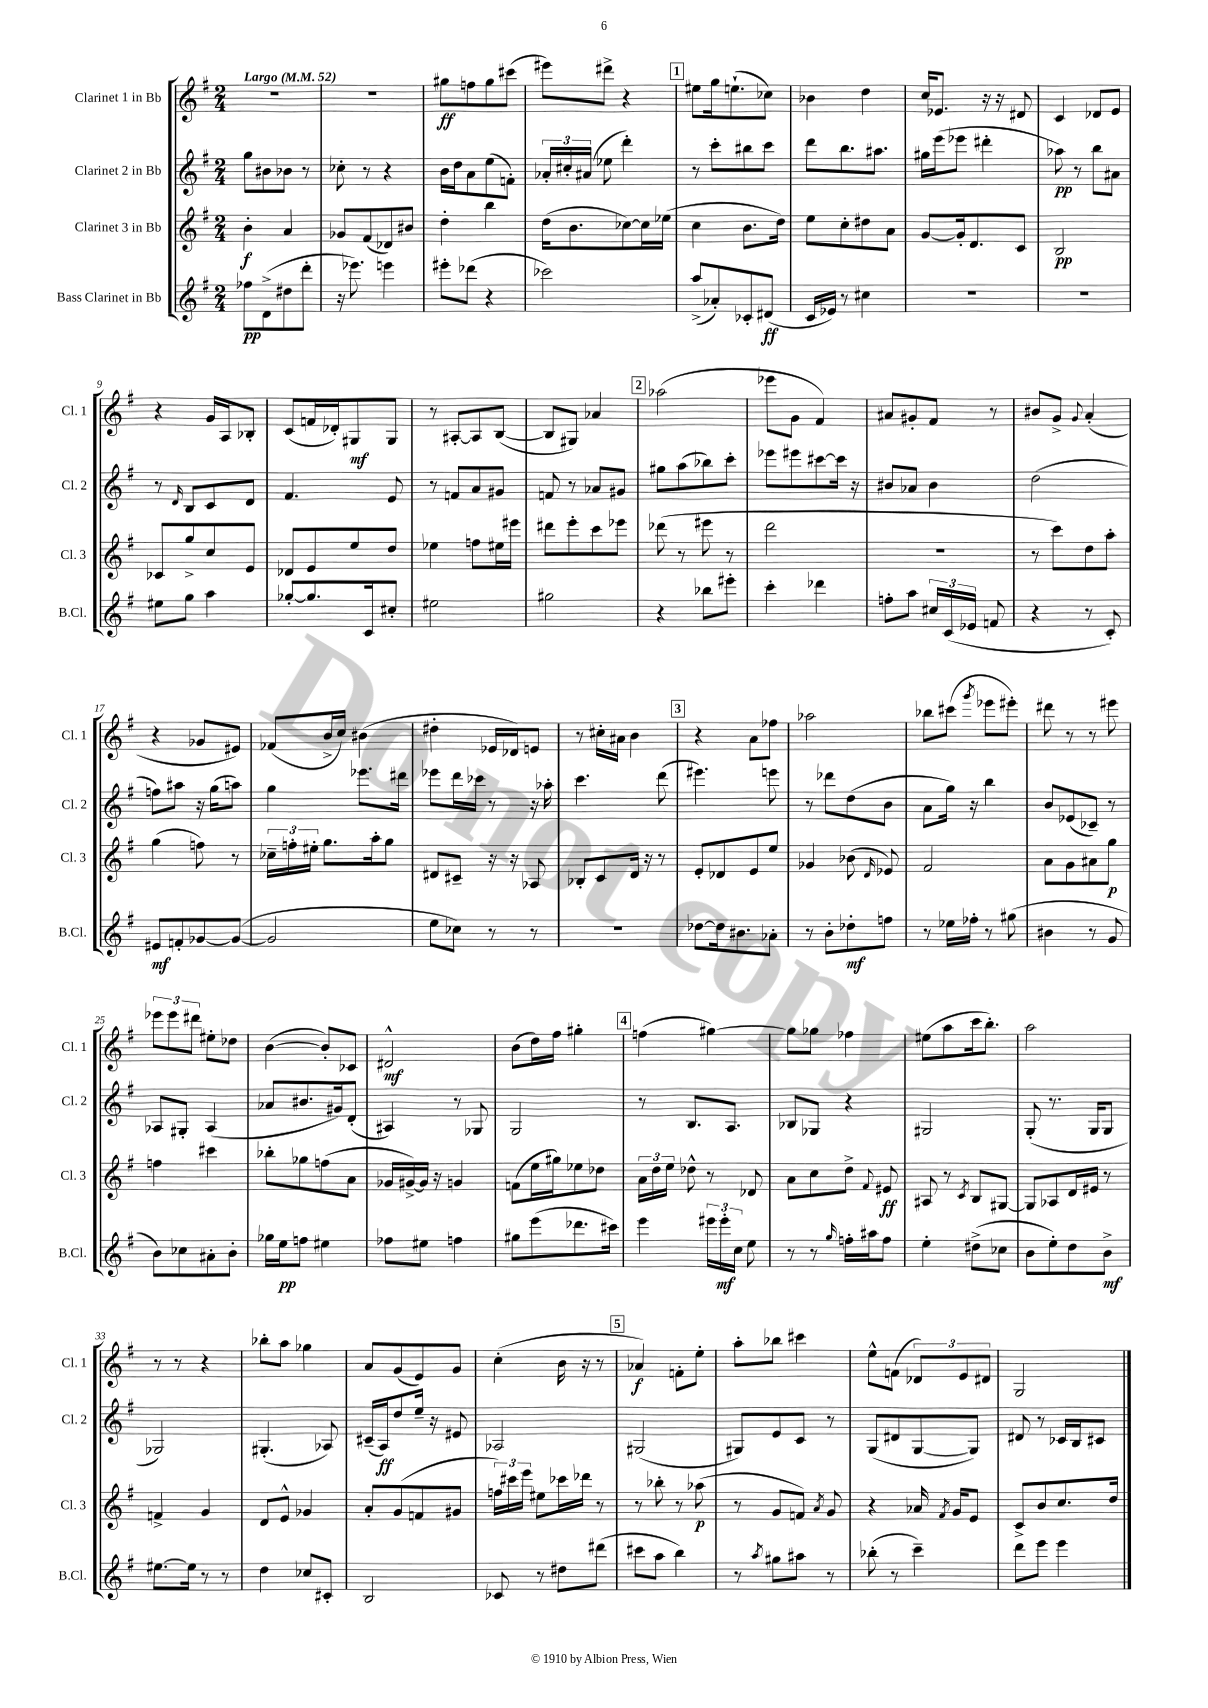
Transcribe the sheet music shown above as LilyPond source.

<<
\new StaffGroup <<
\new Staff = "s0" \with { instrumentName = "Clarinet 1 in Bb" shortInstrumentName = "Cl. 1" } {
    \clef treble \key g \major \numericTimeSignature \time 2/4 \tempo "Largo" 4 = 52
    \autoBeamOff R2 |
    R2 |
    gis''8[\ff f''8 gis''8 cis'''8]( |
    eis'''8[) dis'''8]-> r4 |
    \mark \markup { \box "1" } eis''8[ g''16 e''8.-!( ces''8]) |
    bes'4 d''4 |
    c''16[ ees'8.] r16 r16 dis'8 |
    c'4 des'8[ e'8] |
    r4 g'16[ a16 bes8]-. |
    c'8[( f'16 des'16-.) gis8\mf gis8] |
    r8 ais8[~-. ais8 b8]~( |
    b8[ gis8]) aes'4 |
    \mark \markup { \box "2" } aes''2( |
    ees'''8[ g'8] fis'4) |
    ais'8[ gis'8-. fis'8] r8 |
    bis'8[ g'8]-> \appoggiatura { g'8 } a'4-.( |
    r4 ges'8[ eis'8]) |
    fes'8[( b'16-> c''16]) bis'4( |
    dis''4-. ees'16[ des'16) e'8] |
    r8 cis''16[-. ais'16] b'4 |
    \mark \markup { \box "3" } r4 a'8[ fes''8] |
    aes''2 |
    bes''8[ cis'''8]( \acciaccatura { g'''8 } ees'''8[ eis'''8]-.) |
    dis'''8 r8 r8 eis'''8 |
    \tuplet 3/2 { ees'''8[ ees'''8 dis'''8] } eis''8[-. des''8] |
    b'4~( b'8[-.) ces'8] |
    dis'2-^\mf |
    b'8[( d''16) fis''16] gis''4-. |
    \mark \markup { \box "4" } f''4( gis''4~) |
    gis''8[ ges''8] fes''4 |
    eis''8[( a''8 c'''16 b''8.]-.) |
    a''2 |
    r8 r8 r4 |
    bes''8[-. a''8] ges''4 |
    a'8[ g'8( e'8) g'8] |
    c''4-.( b'16 r16 r8 |
    \mark \markup { \box "5" } aes'4\f) f'8[-. e''8]-. |
    a''8[-. bes''8] cis'''4 |
    e''8[-^ f'8]( \tuplet 3/2 { des'8[) e'8 dis'8] } |
    g2 \bar "|." |
}
\new Staff = "s1" \with { instrumentName = "Clarinet 2 in Bb" shortInstrumentName = "Cl. 2" } {
    \clef treble \key g \major \numericTimeSignature \time 2/4
    \autoBeamOff g''8[ bis'8 bes'8] r8 |
    ces''8-. r8 r4 |
    b'16[ d''16 a'8 e''8( f'8]-.) |
    \tuplet 3/2 { aes'16[-. cis''16-. ais'16]( } ees''8 d'''4-.) |
    \mark \markup { \box "1" } r8 c'''8[-. bis''8 c'''8] |
    d'''8[ b''8. ais''8.] |
    gis''16[ e'''16( ees'''8] dis'''4-. |
    aes''8\pp) r8 b''8[ ais'8] |
    r8 \grace { d'16 } b8[ c'8 d'8] |
    fis'4. e'8 |
    r8 f'8[ a'8 gis'8] |
    f'8 r8 aes'8[ gis'8] |
    \mark \markup { \box "2" } gis''8[ a''8( bes''8) c'''8]-. |
    ees'''8[ eis'''8 cis'''8~ cis'''16] r16 |
    bis'8[ aes'8] bis'4 |
    d''2( |
    f''8[) ais''8] r16 g''16[( a''8]) |
    g''4 ees'''8.[ dis'''16] |
    ees'''8[ d'''16 ces'''16] r8 r16 aes''16-. |
    c'''4. d'''8( |
    \mark \markup { \box "3" } eis'''4.) e'''8 |
    r8 des'''8[ d''8( b'8] |
    a'8[ g''16]) r16 b''4 |
    b'8[ ees'8( ces'8]--) r8 |
    aes8[ gis8]-. aes4( |
    aes'8[ bis'8. gis'16) d'8]-.( |
    ais4) r8 ges8 |
    g2 |
    \mark \markup { \box "4" } r8 b8.[ a8.] |
    bes8[ ges8] r4 |
    gis2 |
    g8-.( r8. g16[ g8] |
    ges2) |
    gis4.-.( aes8) |
    cis'16[--( a16\ff) d''8 e''16]-- r16 eis'8 |
    aes2 |
    \mark \markup { \box "5" } gis2( |
    gis8[) e'8 c'8] r8 |
    g8[( dis'8 g8~ g8]) |
    dis'8 r8 ces'16[ b16 cis'8] \bar "|." |
}
\new Staff = "s2" \with { instrumentName = "Clarinet 3 in Bb" shortInstrumentName = "Cl. 3" } {
    \clef treble \key g \major \numericTimeSignature \time 2/4
    \autoBeamOff b'4-.\f a'4 |
    ges'8[ fis'8( des'8) bis'8] |
    d''4-. b''4 |
    d''16[( b'8. ces''8~) ces''16 ees''16]( |
    \mark \markup { \box "1" } c''4 b'8.[ d''16]) |
    e''8[ c''8-. dis''8 a'8] |
    g'8[~ g'16-. d'8. c'8] |
    b2\pp |
    ces'8[ g''8-> c''8 e'8] |
    des'8[ e'8 e''8 d''8] |
    ees''4 f''8[ eis''16 eis'''16] |
    dis'''8[ e'''8-. c'''8 ees'''8] |
    \mark \markup { \box "2" } des'''8( r8 eis'''8 r8 |
    d'''2 |
    R2 |
    r8 c'''8[) d''8 a''8]-. |
    g''4( f''8) r8 |
    \tuplet 3/2 { ces''16[-- f''16-. eis''16]-. } g''8.[ a''16-. g''8] |
    dis'8[ cis'8]-- r16 r16 aes8 |
    bes8[-. c'8 d'16] r16 r8 |
    \mark \markup { \box "3" } e'8[-. des'8 e'8 e''8] |
    ges'4 bes'8( \grace { d'16 } ees'8) |
    fis'2 |
    a'8[ g'8 ais'8 g''8]\p |
    f''4 cis'''4 |
    bes''8[-. ges''8 f''8( a'8] |
    ges'16[ gis'16~->) gis'16] r16 g'4 |
    f'8[( e''16 gis''16) ees''8 des''8] |
    \mark \markup { \box "4" } \tuplet 3/2 { a'16[ d''16 e''16] } des''8-^ r8 des'8 |
    a'8[ c''8 d''8]-> \appoggiatura { fis'8 } eis'8\ff |
    ais8 r8 \acciaccatura { c'8 } b8[ gis8]~ |
    gis8[ aes8 d'16 eis'16] r8 |
    f'4-> g'4 |
    d'8[ e'8]-^ ges'4 |
    a'8[-. g'8( f'8 gis'8] |
    \tuplet 3/2 { f''16[) cis'''16 e'''16] } eis''8[ ces'''16 des'''16] r8 |
    \mark \markup { \box "5" } r8 bes''8-. r8 aes''8\p( |
    r8 g'8[ f'8]) \acciaccatura { a'8 } g'8 |
    r4 aes'16 \acciaccatura { fis'8 } g'16[ e'8] |
    c'8[-> b'8 c''8. d''16] \bar "|." |
}
\new Staff = "s3" \with { instrumentName = "Bass Clarinet in Bb" shortInstrumentName = "B.Cl." } {
    \clef treble \key g \major \numericTimeSignature \time 2/4
    \autoBeamOff fes''8[\pp d'8->( dis''8 d'''8]-. |
    r16 ees'''8.) e'''4 |
    eis'''8[-. des'''8]( r4 |
    ces'''2) |
    \mark \markup { \box "1" } a''8[->( aes'8-.) ces'8-. dis'8]\ff( |
    c'16[ ees'16]) r8 cis''4 |
    R2 |
    R2 |
    eis''8[ g''8] a''4 |
    ges''8[~-. ges''8. c'16 cis''8]-. |
    eis''2 |
    gis''2 |
    \mark \markup { \box "2" } r4 bes''8[ eis'''8]-. |
    c'''4-. des'''4 |
    f''8[-. a''8] \tuplet 3/2 { cis''16[ c'16( ees'16] } f'8 |
    r4 r8 c'8-.) |
    eis'8[\mf f'8-. ges'8~ ges'8]~( |
    ges'2 |
    e''8[ ces''8]) r8 r8 |
    r2 |
    \mark \markup { \box "3" } des''8[~ des''16 bis'8. aes'8]-. |
    r8 b'8[-. des''8-.\mf f''8] |
    r8 ees''16[ fes''16]-. r8 gis''8( |
    bis'4 r8 g'8 |
    b'8[) ces''8 ais'8-. b'8]-. |
    ges''16[ e''16\pp f''8] eis''4 |
    fes''8[ eis''8] f''4 |
    gis''8[ e'''8( des'''8. cis'''16]) |
    \mark \markup { \box "4" } e'''4 \tuplet 3/2 { eis'''16[ eis'''16-.\mf c''16] } e''8 |
    r8 r8 \grace { g''16 } f''16[-. ais''16 f''8] |
    e''4-. dis''8[->( ces''8] |
    b'8[ e''8-.) d''8 b'8]->\mf |
    eis''8.[~ eis''16] r8 r8 |
    d''4 ces''8[ cis'8]-. |
    b2 |
    ces'8 r8 dis''8[ dis'''8]( |
    \mark \markup { \box "5" } cis'''8[ a''8] b''4) |
    r8 \acciaccatura { a''8 } gis''8[ ais''8] r8 |
    bes''8-.( r8 c'''4--) |
    d'''8[ e'''8] e'''4 \bar "|." |
}
>>
>>
